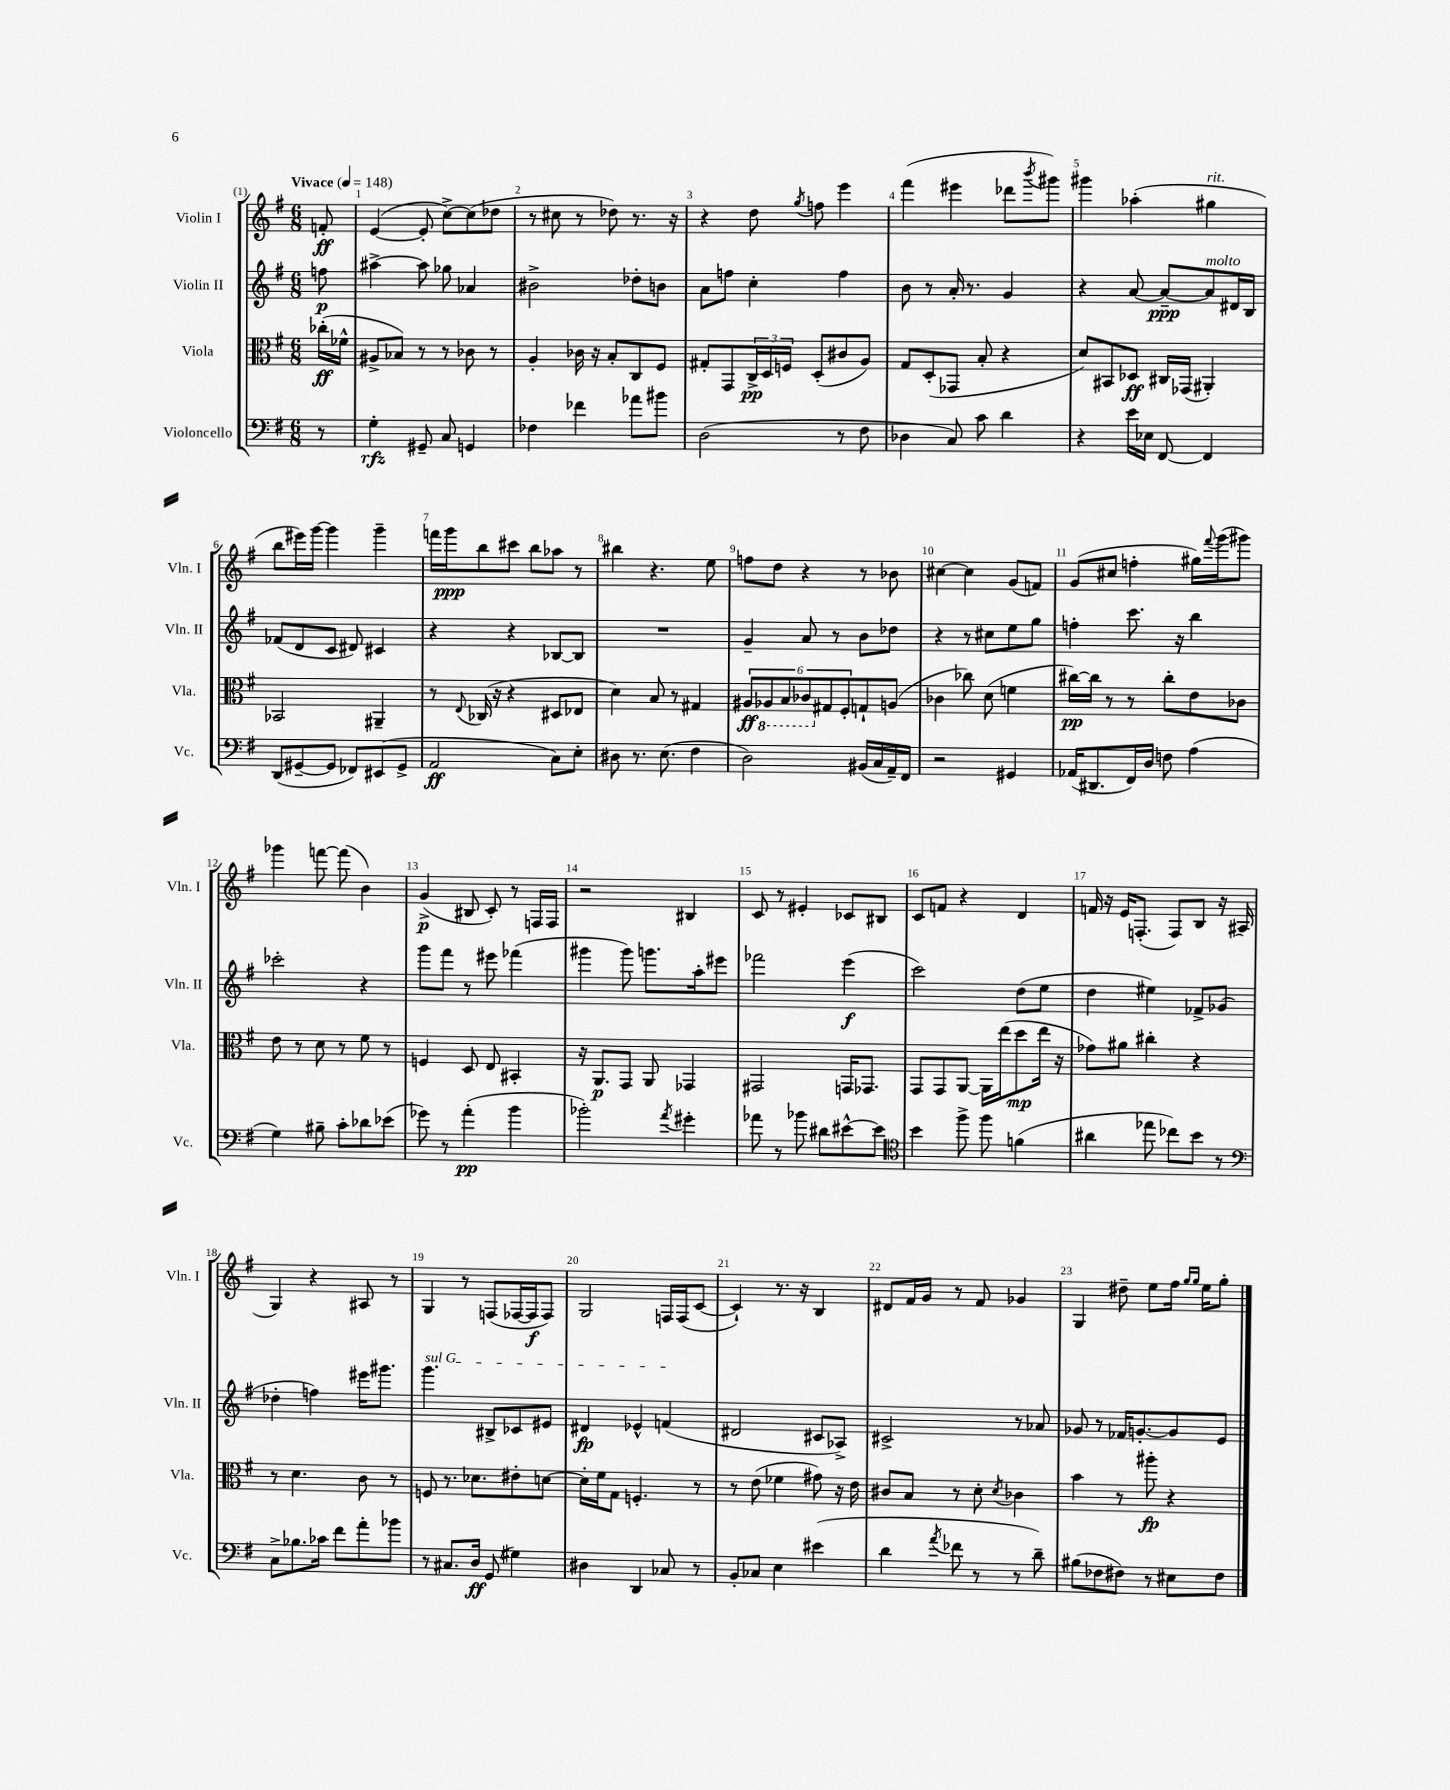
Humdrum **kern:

**kern	**dynam	**kern	**dynam	**kern	**dynam	**kern	**dynam
*part4	*part4	*part3	*part3	*part2	*part2	*part1	*part1
*staff4	*staff4	*staff3	*staff3	*staff2	*staff2	*staff1	*staff1
*I"Violoncello	*	*I"Viola	*	*I"Violin II	*	*I"Violin I	*
*I'Vc.	*	*I'Vla.	*	*I'Vln. II	*	*I'Vln. I	*
*clefF4	*	*clefC3	*	*clefG2	*	*clefG2	*
*k[f#]	*	*k[f#]	*	*k[f#]	*	*k[f#]	*
*M6/8	*	*M6/8	*	*M6/8	*	*M6/8	*
*MM148	*	*MM148	*	*MM148	*	*MM148	*
=	=	=	=	=	=	=	=
!	!	!	!	!	!	!LO:TX:a:B:t=Vivace	!
8r	.	(16cc-X'\LL	ff	8ffn\	p	8fn'/	ff
.	.	16f-X^^\JJ	.	.	.	.	.
=1	=1	=1	=1	=1	=1	=1	=1
4G'\	rfz	8A#X^/L	.	[4aa#X^\	.	([4e/	.
.	.	8B-X/J)	.	.	.	.	.
8GG#X~/	.	8r	.	8aa#\]	.	8e'/]	.
8C/	.	8r	.	8gg-X\	.	[8cc^\L)	.
4GGn/	.	8c-X\	.	4a-X/	.	(8cc\]	.
.	.	8r	.	.	.	8dd-X\J	.
=2	=2	=2	=2	=2	=2	=2	=2
4F-X\	.	4A'/	.	2b#X^\	.	8r	.
.	.	.	.	.	.	8cc#X\	.
4f-X\	.	16c-X\	.	.	.	8r	.
.	.	16r	.	.	.	.	.
.	.	8B'/L	.	.	.	8dd-X\)	.
8a-X\L	.	8C/	.	8dd-X'\L	.	8.r	.
8b#X\J	.	8F#/J	.	8bn\J	.	.	.
.	.	.	.	.	.	16r	.
=3	=3	=3	=3	=3	=3	=3	=3
(2D\	.	8G#X'/L	.	8a\L	.	4r	.
.	.	8GG/	.	8ffn\J	.	.	.
.	.	24C^/L	pp	4cc'\	.	8dd\	.
.	.	24D/	.	.	.	.	.
.	.	24Fn/JJ	.	.	.	.	.
.	.	.	.	.	.	8qgg/	.
.	.	(8D'/L	.	.	.	8ffn\	.
8r	.	8c#X/	.	4ff\	.	4eee\	.
8F#\	.	8A/J)	.	.	.	.	.
=4	=4	=4	=4	=4	=4	=4	=4
4D-X\	.	8G/L	.	8b\	.	(4fff#\	.
.	.	(8D'/	.	8r	.	.	.
8C/)	.	8GG-X/J	.	16a'/	.	4eee#X\	.
.	.	.	.	8.r	.	.	.
8c\	.	8B'/	.	.	.	.	.
4d\	.	4r	.	4g/	.	8ddd-X\L	.
.	.	.	.	.	.	8qbbb/	.
.	.	.	.	.	.	8ggg#X\J)	.
=5	=5	=5	=5	=5	=5	=5	=5
4r	.	8d/L)	.	4r	.	4ggg#X\	.
.	.	8BB#X/	.	.	.	.	.
16e\LL	.	8D-X/J	ff	[8a/	.	(4aa-X'\	.
16E-X\JJ	.	.	.	.	.	.	.
[8FF#/	.	16C#X/LL	.	8a~/L_	ppp	.	.
.	.	(16GG-X/JJ	.	.	.	.	.
!	!	!	!	!	!	!LO:TX:a:i:t=rit.	!
!	!	!	!	!LO:TX:a:i:t=molto	!	!	!
4FF#/]	.	4AA#X'/)	.	8a/]	.	4gg#X\	.
.	.	.	.	16d#X/L	.	.	.
.	.	.	.	16B/JJ	.	.	.
!!LO:LB:g=z
=6	=6	=6	=6	=6	=6	=6	=6
(8DD/L	.	2BB-X/	.	(8f-X/L	.	8bb\L	.
[8GG#X~/	.	.	.	8d/	.	16eee#X\L)	.
.	.	.	.	.	.	[16ggg\JJ	.
8GG#/J]	.	.	.	8c/J	.	4ggg\]	.
8FF-X/L)	.	.	.	8d#X/)	.	.	.
(8EE#X/	.	4AA#X~/	.	4c#X/	.	4ggg~\	.
8GG#^/J	.	.	.	.	.	.	.
=7	=7	=7	=7	=7	=7	=7	=7
2AA/	ff	8r	.	4r	.	16fffn\LL	.
.	.	.	.	.	.	16ggg\J	ppp
.	.	8qqE/	.	.	.	.	.
.	.	(16C-X/	.	.	.	8bb\	.
.	.	16r	.	.	.	.	.
.	.	4r	.	4r	.	8ccc#X\J	.
.	.	.	.	.	.	8bb\L	.
8C\L)	.	8D#X/L	.	[8B-X/L	.	8aa-X\J	.
8E'\J	.	8E-X/J	.	8B-/J]	.	8r	.
=8	=8	=8	=8	=8	=8	=8	=8
8D#X\	.	4d\)	.	2.r	.	4bb#X\	.
8.r	.	.	.	.	.	.	.
.	.	8B/	.	.	.	4.r	.
(8.E\	.	.	.	.	.	.	.
.	.	8r	.	.	.	.	.
4F#\	.	4G#X/	.	.	.	.	.
.	.	.	.	.	.	8ee\	.
=9	=9	=9	=9	=9	=9	=9	=9
2D\)	.	12A#X/L	ff	4g~/	.	8ffn\L	.
*	*	*8ba	*	*	*	*	*
.	.	12AA-X/	.	.	.	.	.
.	.	.	.	.	.	8dd\J	.
.	.	12BB/	.	.	.	.	.
.	.	12C-X/	.	8a/	.	4r	.
*	*	*X8ba	*	*	*	*	*
.	.	12G#X/	.	.	.	.	.
.	.	.	.	8r	.	.	.
.	.	12F#'/	.	.	.	.	.
(16BB#X/LL	.	8Gn`/	.	8b\L	.	8r	.
16C/	.	.	.	.	.	.	.
16AA~/)	.	(8An/J	.	8dd-X\J	.	8b-X\	.
16FF#/JJ	.	.	.	.	.	.	.
=10	=10	=10	=10	=10	=10	=10	=10
2r	.	4c-X\	.	4r	.	[4cc#X\	.
.	.	8cc-X\)	.	8r	.	4cc#\]	.
.	.	(8d\	.	8cc#X\L	.	.	.
4GG#X/	.	4fn\	.	8ee\	.	(8g/L	.
.	.	.	.	8gg\J	.	8fn/J)	.
=11	=11	=11	=11	=11	=11	=11	=11
(16AA-X/KL	.	[16cc#X\LL)	pp	4ffn'\	.	(8g/L	.
8.DD#X/	.	16cc#\JJ]	.	.	.	.	.
.	.	8r	.	.	.	8cc#X/J	.
16FF#/L)	.	8r	.	8.ccc\	.	4ffn'\	.
16D/JJ	.	.	.	.	.	.	.
8Fn\	.	8cc#'\L	.	.	.	.	.
.	.	.	.	16r	.	.	.
(4A\	.	8e\	.	4bb\	.	16gg#X\LL)	.
.	.	.	.	.	.	8qqfff#/	.
.	.	.	.	.	.	(16ggg\J	.
.	.	8c-X\J	.	.	.	8ggg#X\J)	.
!!LO:LB:g=z
=12	=12	=12	=12	=12	=12	=12	=12
4G\)	.	8e\	.	2ccc-X'\	.	4ggg-X\	.
.	.	8r	.	.	.	.	.
8B#X~\	.	8d\	.	.	.	[8fffn\	.
8c'\L	.	8r	.	.	.	(8fff\]	.
8d-X\	.	8f#\	.	4r	.	4b\)	.
(8e-X\J	.	8r	.	.	.	.	.
=13	=13	=13	=13	=13	=13	=13	=13
8g-X\)	.	4Fn/	.	8ggg\L	.	(4g^/	p
8r	.	.	.	8fff#\J	.	.	.
(4a'\	pp	8D/	.	8r	.	8B#X/	.
.	.	8E/	.	8eee#X\	.	8c'/)	.
4b\	.	4BB#X'/	.	(4fff-X\	.	8r	.
.	.	.	.	.	.	16Fn/LL	.
.	.	.	.	.	.	16F/JJ	.
=14	=14	=14	=14	=14	=14	=14	=14
2b-X'\)	.	16r	.	4ggg#X\	.	2r	.
.	.	8.AA/L	p	.	.	.	.
.	.	8GG/J	.	8ggg#\)	.	.	.
.	.	8AA/	.	8.gggn\L	.	.	.
8qa/	.	.	.	.	.	.	.
4g#X'\	.	4GG-X/	.	.	.	4B#X/	.
.	.	.	.	16aa'\k	.	.	.
.	.	.	.	8eee#X\J	.	.	.
=15	=15	=15	=15	=15	=15	=15	=15
8a-X\	.	2GG#X/	.	2fff-X\	.	8c/	.
8r	.	.	.	.	.	8r	.
8b-X\	.	.	.	.	.	4e#X'/	.
8d#X\L	.	.	.	.	.	.	.
[8e#X^^\	.	16GGn/KL	.	(4eee\	f	8c-X/L	.
.	.	8.GG-X/J	.	.	.	.	.
8e#\J]	.	.	.	.	.	8B#X/J	.
=16	=16	=16	=16	=16	=16	=16	=16
*clefC4	*	*	*	*	*	*	*
4b\	.	8GG/L	.	2ccc\)	.	8c/L	.
.	.	8GG/	.	.	.	8fn/J	.
8ff#^\	.	[8AA/J	.	.	.	4r	.
8ff#\	.	16AA\LL]	.	.	.	.	.
.	.	(16ee\J	.	.	.	.	.
(4fn\	.	8dd\	mp	(8dd\L	.	4d/	.
.	.	16ee\Jk	.	8ee\J	.	.	.
.	.	16r	.	.	.	.	.
=17	=17	=17	=17	=17	=17	=17	=17
4a#X\	.	8g-X\L)	.	4dd\	.	16fn/	.
.	.	.	.	.	.	16r	.
.	.	8a#X\J	.	.	.	16e/KL	.
.	.	.	.	.	.	(8.Fn'/J	.
8ee-X\	.	4cc#X'\	.	4ee#X\)	.	.	.
8cc-X\L)	.	.	.	.	.	8F/L)	.
8b\J	.	4r	.	8f-X^/L	.	8B/J	.
8r	.	.	.	(8g-X/J	.	16r	.
.	.	.	.	.	.	(16A#X/	.
!!LO:LB:g=z
=18	=18	=18	=18	=18	=18	=18	=18
*clefF4	*	*	*	*	*	*	*
8C^\L	.	8r	.	4dd-X'\	.	4G/)	.
8.B-X\	.	4.d\	.	.	.	.	.
.	.	.	.	4ffn\)	.	4r	.
16c-X\Jk	.	.	.	.	.	.	.
8f#\L	.	.	.	.	.	.	.
8a'\	.	8c\	.	16eee#X\KL	.	8A#X/	.
.	.	.	.	8.ggg#X\J	.	.	.
8b-X\J	.	8r	.	.	.	8r	.
=19	=19	=19	=19	=19	=19	=19	=19
!	!	!	!	!LO:TX:a:i:t=sul G	!	!	!
8r	.	8Fn/	.	4.ggg\	.	4G/	.
8.C#X/L	.	8.r	.	.	.	.	.
.	.	.	.	.	.	8r	.
16D/Jk	ff	8.d-X\L	.	.	.	.	.
(8GG/	.	.	.	8B#X^/L	.	(8Fn/L	.
4G#X\)	.	8e#X'\	.	8c-X/	.	[16F-X/L	.
.	.	.	.	.	.	16F-/J]	f
.	.	[8dn\J	.	8e#X/J	.	8F-/J)	.
=20	=20	=20	=20	=20	=20	=20	=20
4D#X\	.	16d'\LL]	.	4d#X/	fp	2G/	.
.	.	16f#\J	.	.	.	.	.
.	.	8G\J	.	.	.	.	.
4DD/	.	4.Fn'/	.	4e-X^^/	.	.	.
8C-X/	.	.	.	(4fn/	.	16Fn/LL	.
.	.	.	.	.	.	(16F/J	.
8r	.	8r	.	.	.	[8c/J	.
=21	=21	=21	=21	=21	=21	=21	=21
8BB'/L	.	8r	.	2d#X/	.	4c`/])	.
8C-X/J	.	(8e\	.	.	.	.	.
4E\	.	4f-X\	.	.	.	8.r	.
.	.	.	.	.	.	16r	.
(4e#X\	.	8g#X\)	.	8c#X/L	.	4B/	.
.	.	16r	.	8A-X^/J)	.	.	.
.	.	16e\	.	.	.	.	.
=22	=22	=22	=22	=22	=22	=22	=22
4d\	.	8c#X/L	.	2c#X^/	.	8d#X/L	.
.	.	8B/J	.	.	.	16f#/L	.
.	.	.	.	.	.	16g/JJ	.
8qa/	.	.	.	.	.	.	.
8f-X\	.	8r	.	.	.	8r	.
8r	.	8d'\	.	.	.	8f#/	.
.	.	8qd/	.	.	.	.	.
8r	.	4c-X\	.	8r	.	4g-X/	.
8d~\)	.	.	.	8a-X/	.	.	.
=23	=23	=23	=23	=23	=23	=23	=23
(8B#X\L	.	4b\	.	8g-X/	.	4G/	.
8F-X\	.	.	.	8r	.	.	.
8F#X\J)	.	8r	.	16f-X/KL	.	8dd#X~\	.
.	.	.	.	[8.gn'/	.	.	.
8r	.	8aa#X'\	fp	.	.	8ee\L	.
8E#X\L	.	4r	.	8g/]	.	16ff#\Jk	.
.	.	.	.	.	.	16qqgg/LL	.
.	.	.	.	.	.	16qqgg/JJ	.
.	.	.	.	.	.	16ee\KL	.
8F#\J	.	.	.	8e/J	.	8gg'\J	.
==	==	==	==	==	==	==	==
*-	*-	*-	*-	*-	*-	*-	*-
